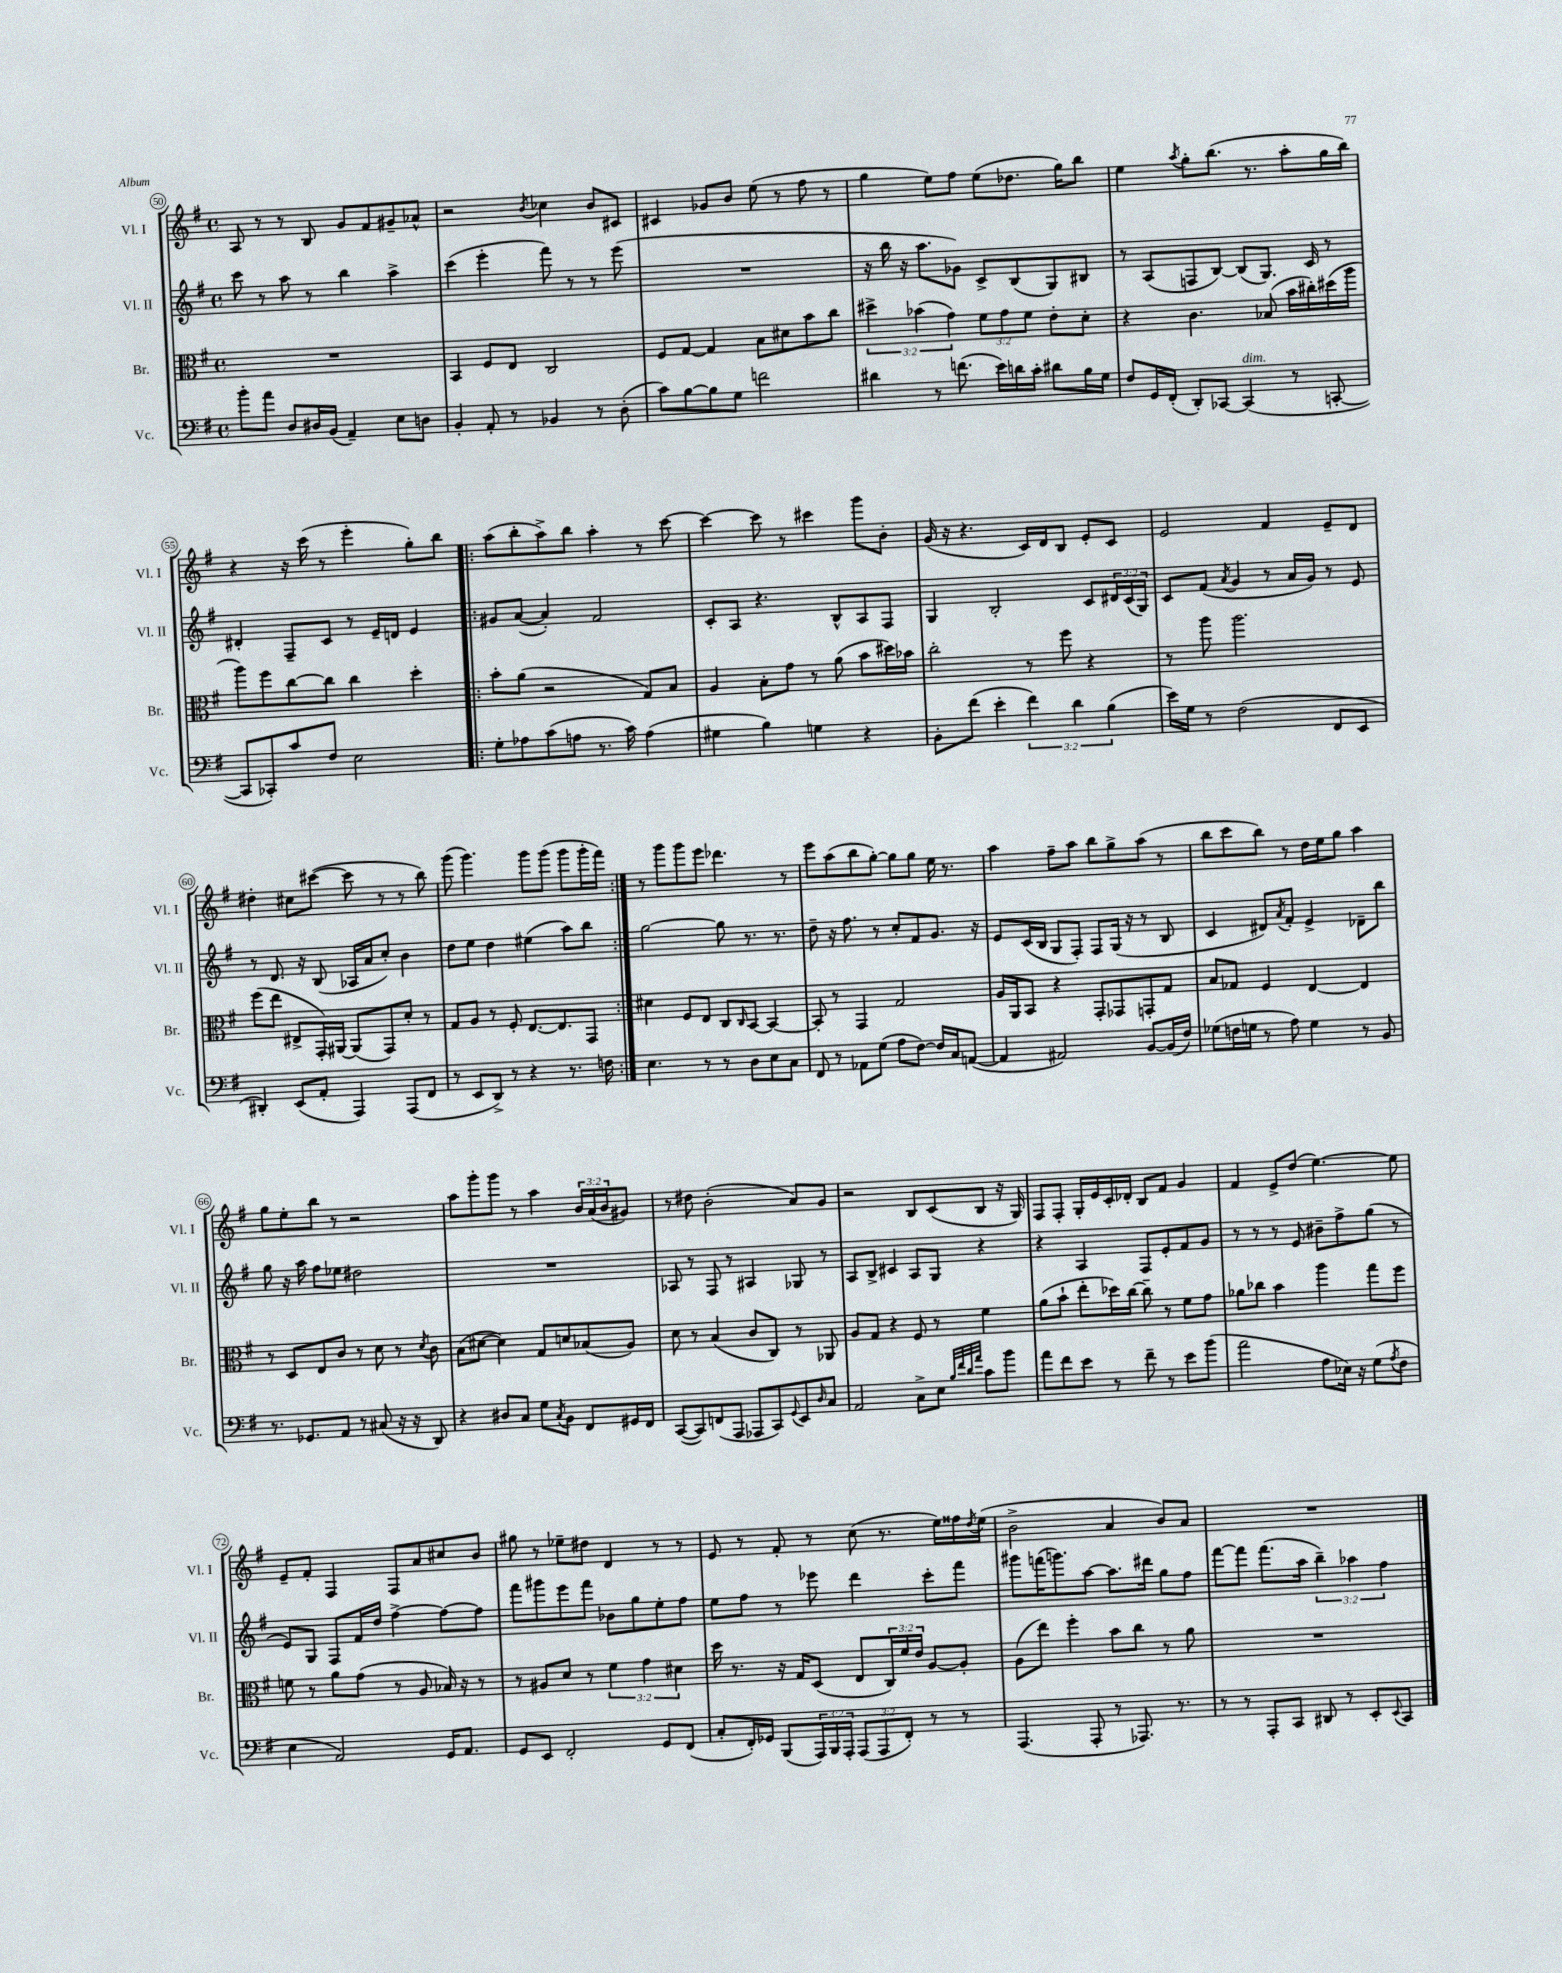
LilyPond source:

<<
\new StaffGroup <<
\new Staff = "s0" \with { instrumentName = "Vl. I" shortInstrumentName = "Vl. I" } {
    \clef treble \key g \major \defaultTimeSignature \time 4/4 \override Staff.TupletNumber.text = #tuplet-number::calc-fraction-text
    a8 r8 r8 b8 g'8 fis'8 gis'8-- aes'8-^ |
    r2 \acciaccatura { b'8 } ces''4 b'8 cis'8 |
    cis'4 ges'8 b'8 e''8( r8 fis''8 r8 |
    g''4 e''8) fis''8 e''8( des''8. g''16) b''8 |
    e''4 \acciaccatura { a''8 } g''8-. b''8.( r8. a''8-. g''16 b''16) |
    r4 r16 c'''16( r8 e'''4-. g''8-.) b''8 |
    \repeat volta 2 { a''8( b''8-. a''8->) b''8 a''4-. r8 c'''8~ |
    c'''4~ c'''8 r8 cis'''4 g'''8 b'8-. |
    g'16( r16 r4. c'16) d'16 b8 e'8-. c'8 |
    e'2 fis'4 e'8-- d'8 |
    dis''4-. cis''8 cis'''8~( cis'''8 r8 r8 b''8) |
    g'''8( g'''4.) g'''8 g'''8( g'''8 g'''16-. fis'''16) | }
    r8 g'''8 g'''8 e'''8 des'''4. r8 |
    e'''8 a''8( b''8 g''8~-.) g''8 g''8 e''16 r8. |
    a''4 fis''8-- a''8 b''8 g''8-> a''8( r8 |
    b''8 c'''8 b''8) r8 d''16 e''16 g''8 a''4 |
    g''8 e''8-. b''8 r8 r2 |
    a''8 g'''8-. g'''8 r8 a''4 \tuplet 3/2 { b'16 a'16( b'16 } gis'8) |
    r8 dis''8 b'2-.( a'8) g'8 |
    r2 b8 c'8( b8 r16 g16) |
    fis8 fis8-. g16-. e'16 c'16-. des'16-. b8 fis'8 g'4 |
    fis'4 e'8-> d''8( e''4.~) e''8 |
    e'8-- fis'8-. fis4 fis8 a'8 cis''8 b'8 |
    gis''8 r8 ees''8-- dis''8 d'4 r8 r8 |
    e'8 r8 fis'8-. r8 c''8( r8. e''16) fisis''16 \acciaccatura { d''8 } e''16( |
    b'2-> a'4 b'8) a'8 |
    R1 \bar "|." |
}
\new Staff = "s1" \with { instrumentName = "Vl. II" shortInstrumentName = "Vl. II" } {
    \clef treble \key g \major \defaultTimeSignature \time 4/4 \override Staff.TupletNumber.text = #tuplet-number::calc-fraction-text
    c'''8 r8 a''8 r8 b''4 a''4-> |
    c'''4( e'''4-. fis'''8) r8 r8 e'''8( |
    R1 |
    r16 b''16 r16 a''8. ges'8) c'8-> b8( g8) bis8 |
    r8 a8( f8 b8~) b8( g8.) c'16 r8 |
    dis'4-. fis8-- c'8 r8 e'16-- d'16 e'4 |
    \repeat volta 2 { gis'8 a'8~( a'4-.) fis'2 |
    c'8-. a8 r4. b8-^ a8 fis8 |
    g4 b2-. c'8 \tuplet 3/2 { dis'16 c'16( g16) } |
    c'8 fis'8( \acciaccatura { a'8 } g'4 r8 a'16 g'16) r8 e'8 |
    r8 d'8. r16 b8( aes16 a'16 c''8-.) b'4 |
    d''8 e''8 d''4 eis''4( a''8) b''8 | }
    g''2~ g''8 r8. r8. |
    d''8-- r16 fis''8. r8 c''8-. fis'8 g'8. r16 |
    e'8 c'16( b16 g8 fis8-.) fis8 g16( r16 r8 b8 |
    c'4 dis'8) \acciaccatura { a'8 } fis'8-. e'4-> des'8-- b''8 |
    g''8 r16 a''16 fis''8 ees''8 dis''2 |
    R1 |
    aes8 r8 fis8 r8 ais4 ges8 r8 |
    a8 b8-> cis'4 a8 g8 r4 |
    r4 a4 fis8 e'8-. fis'8 g'8 |
    r8 r8 r8 e'8 bis'8-- fis''8-> g''8( r8 |
    e'8) g8 fis8 fis'16 d''16 fis''4~-> fis''8~ fis''8 |
    fis'''8 gis'''8 e'''8 fis'''8 bes'8 g''8 e''8-. fis''8 |
    e''8 fis''8 r8 ees'''8 d'''4 c'''8-. fis'''8 |
    gis'''8 f'''16( g'''8.) a''8~ a''8. dis'''16 g''8 fis''8 |
    fis'''8~ fis'''8 fis'''8.( a''16 \tuplet 3/2 { b''4--) aes''4 fis''4 } \bar "|." |
}
\new Staff = "s2" \with { instrumentName = "Br." shortInstrumentName = "Br." } {
    \clef alto \key g \major \defaultTimeSignature \time 4/4 \override Staff.TupletNumber.text = #tuplet-number::calc-fraction-text
    R1 |
    b,4 fis8 e8 c2 |
    fis8 g8~ g4 b8 dis'8 b'8 c''8 |
    \tuplet 3/2 { dis''4-> bes'4( g'4) } \tuplet 3/2 { fis'8 g'8 fis'8 } e'8-. d'8-. |
    r4 c'4. bes8( b'16 cis''16-.) dis''16( a''16 |
    a''8) fis''8 c''8~ c''8 c''4 d''4-. |
    \repeat volta 2 { b'8-. a'8( r2 g8) b8 |
    a4 b8-. g'8 r8 a'8( b'8 dis''16) bes'16 |
    c''2-. r8 fis''8 r4 |
    r8 a''8 a''2. |
    fis''8( e''8 eis8-> g,16-.) ais,16~ ais,8( g,8) d'8-. r8 |
    g8 a8 r8 fis8-. e8.~ e8. g,8 | }
    dis'4 fis8 e8 c8 \grace { c16 } b,8~ b,4~ |
    b,8-. r8 g,4 g2 |
    a16 a,16 b,8 r4 g,8-. ges,8 g,8-. g8 |
    b8 ges8 fis4 e4~ e4 |
    r8 d8 e8 c'8 r8 d'8 r8 \acciaccatura { d'8 } c'8 |
    b8( dis'8~ dis'4) g8 d'8 bes8( a8) |
    d'8 r8 b4( c'8 c8) r8 aes,8 |
    a8 g8 r4 fis8 r8 fis'4 |
    a'8( b'8-! e''8-. des''16) c''16~ c''8-- r8 fis'8 g'8 |
    aes'8 ces''8 b'4 a''4 g''8 fis''8 |
    f'8 r8 a'8 g'8( r8 a8 bes16) r16 r8 |
    r8 ais8 d'8 r8 \tuplet 3/2 { fis'4 g'4 dis'4 } |
    d''16 r8. r16 g16 d8( e8 \tuplet 3/2 { c16) fis'16 e'16 } a8~ a8-. |
    a8( e''8) fis''4-. b'8 c''8 r8 a'8 |
    R1 \bar "|." |
}
\new Staff = "s3" \with { instrumentName = "Vc." shortInstrumentName = "Vc." } {
    \clef bass \key g \major \defaultTimeSignature \time 4/4 \override Staff.TupletNumber.text = #tuplet-number::calc-fraction-text
    b'8-. a'8 d8 dis16 b,16( a,4--) e8 d8 |
    b,4-. a,8-. r8 bes,4 r8 d8-.( |
    c'8) b8~ b8 g8 f'2 |
    dis'4 r8 f'8.( e'16) d'16 c'16-. dis'8 b16 g16 |
    fis8 g,16 fis,16-.( d,8-.) ces,8~ ces,4^\markup { \italic "dim." }( r8 c,8~-. |
    c,8 ces,8-.) c'8 fis8 e2 |
    \repeat volta 2 { g8-. aes8 c'8( a8 r8. c'16) a4( |
    gis4 b4) g4 r4 |
    b,8-. fis'8( e'4-. \tuplet 3/2 { fis'4) d'4 b4( } |
    e'16) g16 r8 fis2( fis,8 e,8 |
    dis,4-.) e,8( a,8-. a,,4) a,,8( fis,8 |
    r8 e,8 d,8->) r8 r4 r8. f16 | }
    e4. r8 r8 d8 e8 c8 |
    fis,8 r8 aes,8 g8( a8 fis8~) fis16 c16 a,8~( |
    a,4 ais,2) b,8~ b,16( fis16) |
    ges8( f16 g16 r8 a8) g4 r8 b,8 |
    r8. ges,8. a,8 r8 cis8( r16 r16 d,8) |
    r4 dis8 c8 g8 \acciaccatura { c8 } b,8 fis,8 gis,16 fis,16 |
    c,8~( c,8) f,8( a,,8 aes,,8 c,8) \appoggiatura { g,8 } e,8 \grace { d16 } c8 |
    a,2 c8-> e8 \grace { b32 fis'32 d'32 a'32 } c'8 b'8 |
    a'8 fis'8 e'8 r8 fis'8-- r8 e'8 b'8( |
    a'2 a8 ees16) r16 g8( \acciaccatura { a8 } fis8 |
    e4 a,2) g,16 a,8. |
    g,8 e,8 fis,2-. g,8 fis,8( |
    c8-. fis,16-.) ges,16 b,,8( \tuplet 3/2 { a,,16) b,,16 a,,16-. } \tuplet 3/2 { a,,8( a,,8 fis,8-.) } r8 r8 |
    a,,4.( a,,8-. r8 aes,,8.) r8. |
    r8 r8 a,,8-. c,8 dis,8 r8 e,8-. \appoggiatura { e,8 } c,8 \bar "|." |
}
>>
>>
\layout { \context { \Score currentBarNumber = #50 \override BarNumber.stencil = #(make-stencil-circler 0.1 0.3 ly:text-interface::print) } }
